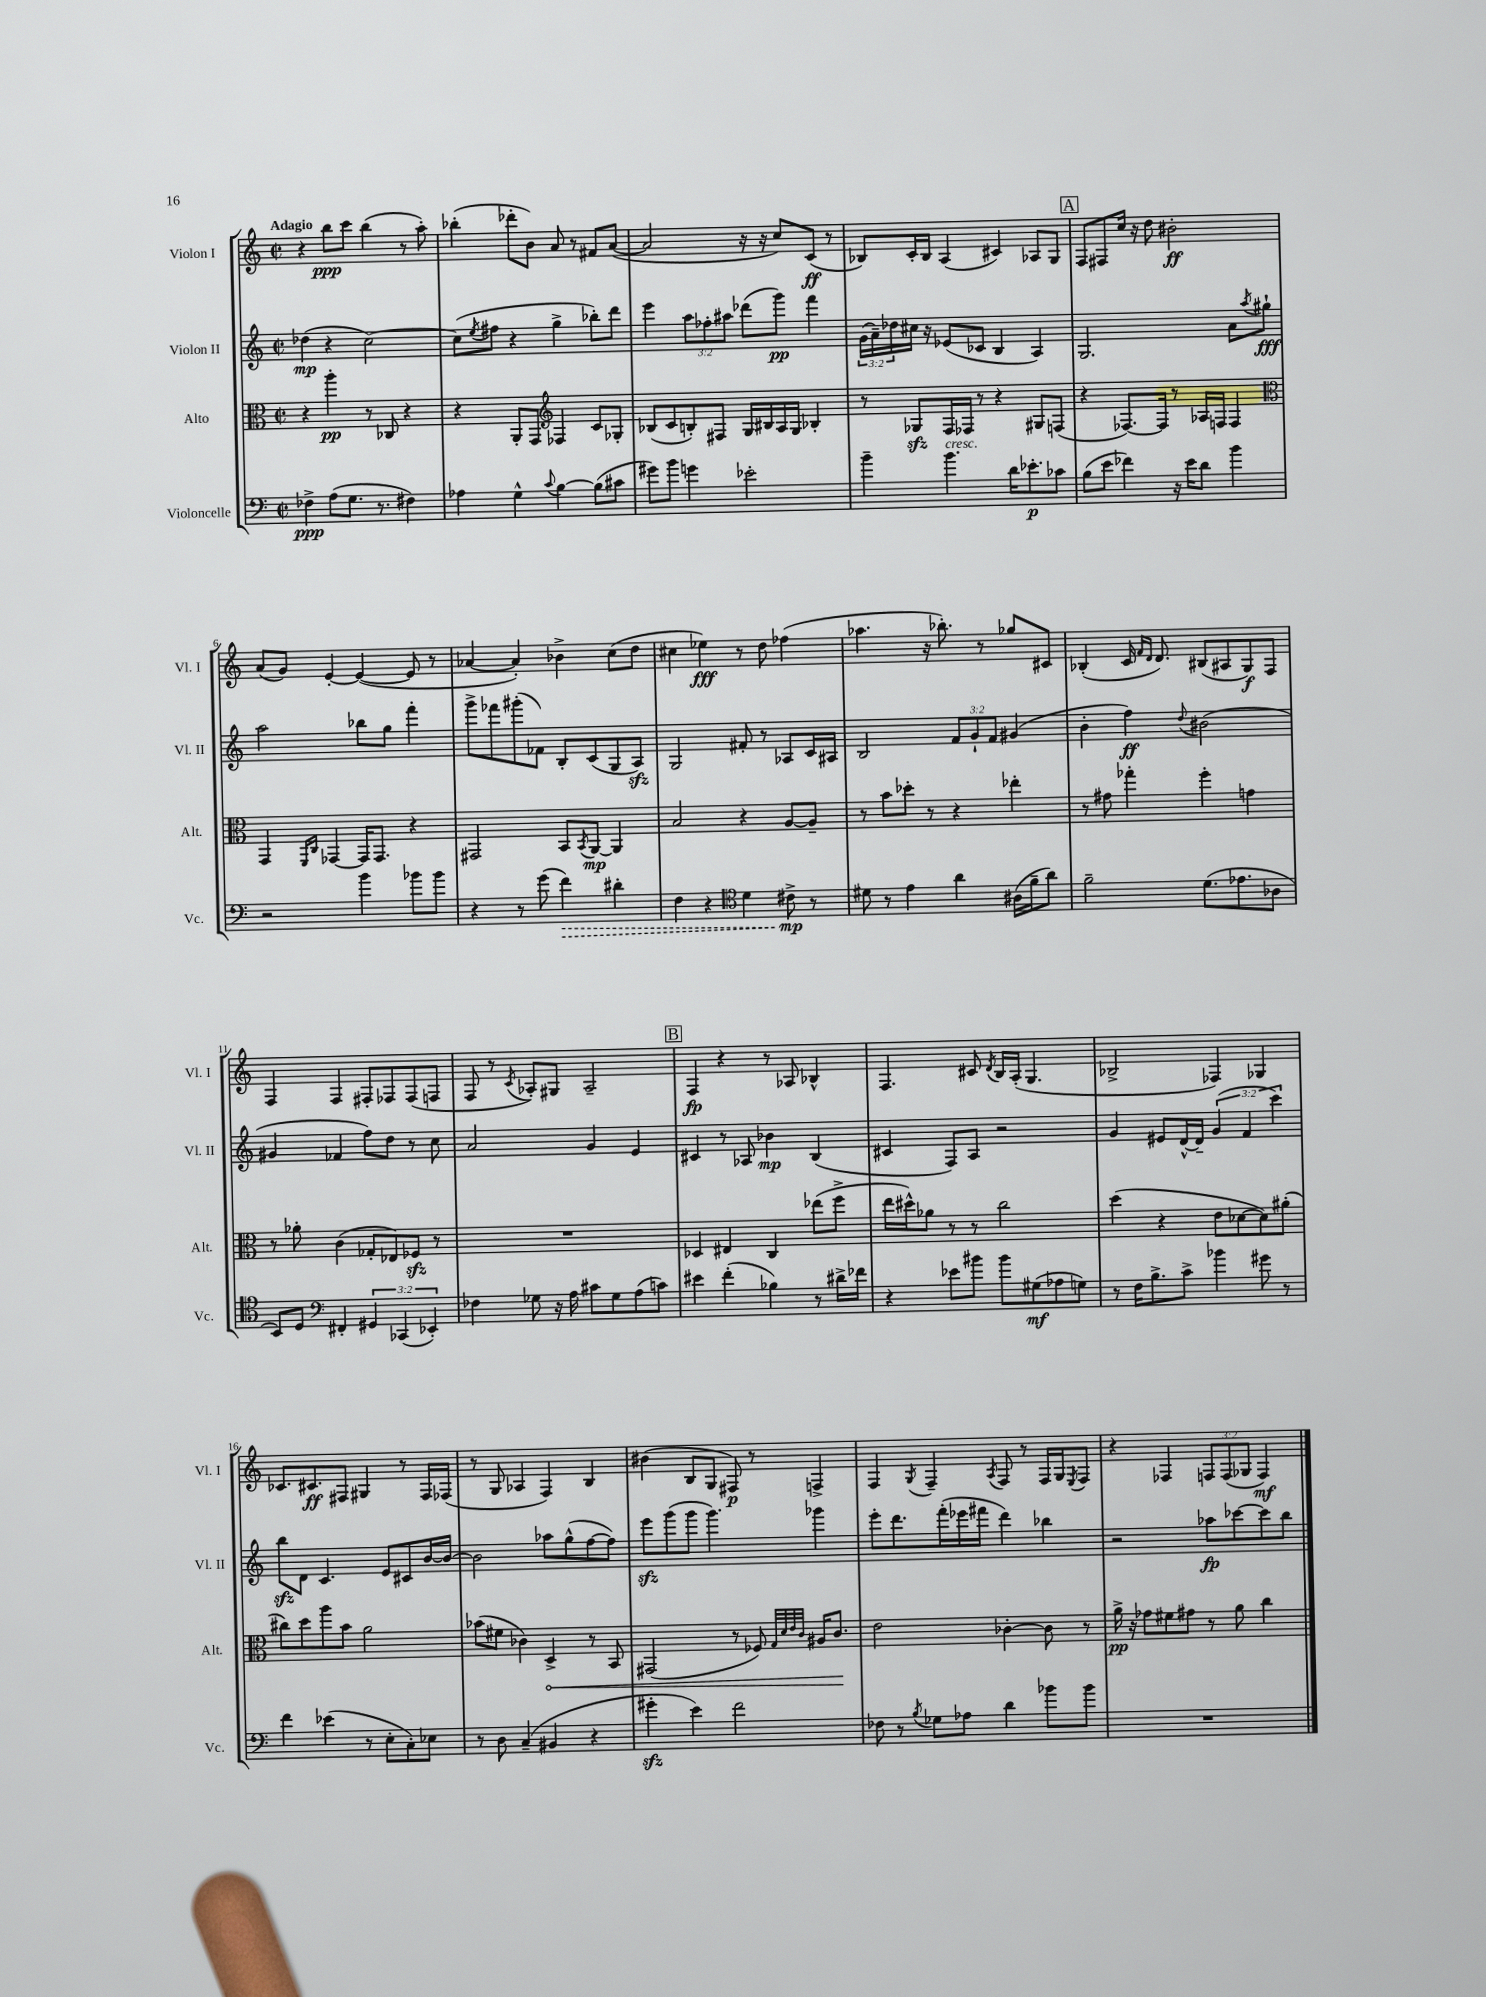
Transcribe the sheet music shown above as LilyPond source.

<<
\new StaffGroup <<
\new Staff = "s0" \with { instrumentName = "Violon I" shortInstrumentName = "Vl. I" } {
    \clef treble \key c \major \defaultTimeSignature \time 2/2 \override Staff.TupletNumber.text = #tuplet-number::calc-fraction-text \tempo "Adagio"
    r4 b''8\ppp c'''8 b''4( r8 a''8-.) |
    bes''4-.( des'''8-. b'8) a'8 r8 fis'8 a'8~( |
    a'2 r16 r16 c''8) c'8\ff( r8 |
    bes8) c'16-. bes16 a4( cis'4) aes8 g8 |
    \mark \markup { \box "A" } f8 fis8 c''16 r16 d''8 bis'2-.\ff |
    a'8( g'8) e'4~-. e'4~( e'8 r8 |
    aes'4~ aes'4-.) bes'4-> c''8( d''8 |
    cis''4 ees''4\fff) r8 d''8 fes''4( |
    aes''4. r16 bes''8.-.) r8 ges''8 cis'8 |
    bes4-.( c'16 \grace { f'16 d'16 } d'8.) bis8( ais8 g8\f) f8 |
    f4 f4 fis8-. fes8 fes8( f8 |
    f8 r8 \acciaccatura { c'8 } aes8-.) gis8 aes2-- |
    \mark \markup { \box "B" } f4\fp r4 r8 aes8 bes4-^ |
    f4. cis'8 \acciaccatura { d'8 } b16 a16-.( g4. |
    bes2-> fes4) ges4 |
    ces'8. cis'8.\ff fis8 gis4 r8 fis16 fes16( |
    r8 g8 aes4 f4) b4 |
    bis'4( b8 g8 fis8\p) r8 f4-> |
    f4 \acciaccatura { g8 } f4-- \acciaccatura { a8 } f8 r8 f16 g16 \acciaccatura { e8 } f8 |
    r4 fes4 \tuplet 3/2 { f8 f8( ges8 } f4\mf) \bar "|." |
}
\new Staff = "s1" \with { instrumentName = "Violon II" shortInstrumentName = "Vl. II" } {
    \clef treble \key c \major \defaultTimeSignature \time 2/2 \override Staff.TupletNumber.text = #tuplet-number::calc-fraction-text
    des''4\mp( r4 c''2~) |
    c''8( \acciaccatura { e''8 } fis''8 r4 g''4-> bes''8-.) d'''8 |
    e'''4 \tuplet 3/2 { a''8 fes''8-. ais''8 } des'''8( g'''8\pp) f'''4 |
    \tuplet 3/2 { g'16( a'16--) des''16 } cis''16 r16 ees'8( ces'8 b4 a4) |
    \mark \markup { \box "A" } g2. a'8 \acciaccatura { a''8 } gis''8-!\fff |
    a''2 bes''8 g''8 f'''4-. |
    g'''8-> fes'''8 gis'''8-.( fes'8) b8-. c'8( g8 a8\sfz) |
    g2 fis'8-. r8 aes8 c'16 ais16 |
    b2 \tuplet 3/2 { f'8 g'8-! f'8 } gis'4( |
    b'4-. f''4\ff) \appoggiatura { d''8 } bis'2( |
    gis'4 fes'4 f''8) d''8 r8 c''8 |
    a'2 g'4 e'4 |
    \mark \markup { \box "B" } cis'4 r8 aes8 bes'4\mp b4( |
    cis'4 f8) a8 r2 |
    g'4 eis'8 d'16~-^ d'16-- \tuplet 3/2 { g'4( f'4 c'''4) } |
    b''8\sfz d'8 c'4. e'8 cis'8 b'16~ b'16~ |
    b'2 aes''8 g''8-^( f''8~ f''8) |
    e'''8\sfz g'''8( g'''8 g'''4.) ges'''4 |
    e'''8-. d'''8. f'''16-.( ees'''16 fis'''16 d'''4) bes''4 |
    r2 aes''8\fp ces'''8~ ces'''8 b''8 \bar "|." |
}
\new Staff = "s2" \with { instrumentName = "Alto" shortInstrumentName = "Alt." } {
    \clef alto \key c \major \defaultTimeSignature \time 2/2
    r4 a''4-.\pp r8 ces8 r4 |
    r4 a,8-. g,8 \clef treble fes4 c'8 ges8-. |
    bes8( c'8 b8-.) fis8 g16 bis16 a16 g16 bes4-. |
    r8 ges8\sfz f16 fes16 r8 r4 gis8 f8( |
    \mark \markup { \box "A" } r4 fes8.~) fes16 r8 aes16 f16 f4 |
    \clef alto g,4 \grace { f,16 c16 } ges,4~ ges,16 ges,8. r4 |
    gis,2 b,8 \acciaccatura { b,8 } a,8~\mp a,4 |
    b2 r4 a8~ a8-- |
    r8 b'8 des''8-. r8 r4 ees''4-. |
    r8 gis'8 ges''4-. f''4-. g'4 |
    r8 aes'8-. c'4( ges8-. ees8) fes8\sfz r8 |
    R1 |
    \mark \markup { \box "B" } des4 eis4 c4 ees''8( f''8-> |
    e''16 dis''16-^) aes'8 r8 r8 c''2 |
    d''4( r4 e'8 des'8~ des'8) ais'8-.( |
    cis''8) d''8 a''8 b'8 a'2 |
    bes'8( fis'8 ces'4) \once \override Hairpin.circled-tip = ##t d4->\< r8 b,8 |
    gis,2( r8 fes8) \grace { g32 d'32 e'32 c'32 } ais16 c'8.\! |
    e'2 ces'4~-. ces'8 r8 |
    a'16->\pp r16 ges'8 fis'8 gis'8 r8 a'8 c''4 \bar "|." |
}
\new Staff = "s3" \with { instrumentName = "Violoncelle" shortInstrumentName = "Vc." } {
    \clef bass \key c \major \defaultTimeSignature \time 2/2 \override Staff.TupletNumber.text = #tuplet-number::calc-fraction-text
    fes4->\ppp a8( g8. r8. fis4) |
    aes4 g4-^ \appoggiatura { c'8 } b4~ b8( cis'8 |
    gis'8) b'8 g'4 ees'2-. |
    b'4-- b'4.^\markup { \italic "cresc." } d'16 ees'8.-.\p ces'8 |
    \mark \markup { \box "A" } b8( e'8 fes'4) r16 e'16 d'8 b'4 |
    r2 b'4 bes'8 bes'8 |
    r4 r8 g'8( \once \override Hairpin.style = #'dashed-line f'4\>) dis'4-. |
    f4 r4 \clef tenor d'4 cis'8->\mp\! r8 |
    dis'8 r8 e'4 a'4 ais16( f'16-- a'8) |
    f'2-- d'8.( ees'8. aes8 |
    b,8) d8 \clef bass fis,4-. \tuplet 3/2 { gis,4 ces,4( ees,4-.) } |
    fes4 ges8 r16 a16 cis'8 ges8 a8( c'8) |
    \mark \markup { \box "B" } eis'4 f'4-.( bes4) r8 dis'16-> fes'16 |
    r4 ees'8 bis'8 bis'8 gis8\mf( aes8 g8) |
    r8 f16 b8.-> c'8-> bes'4 gis'8 r8 |
    f'4 ees'4( r8 e8-. c8-.) ees8 |
    r8 d8 c4--( bis,4 r4 |
    gis'4-.\sfz e'4) f'2 |
    fes8 r8 \acciaccatura { b8 } ges8 aes8 d'4 bes'8 bes'8 |
    R1 \bar "|." |
}
>>
>>
